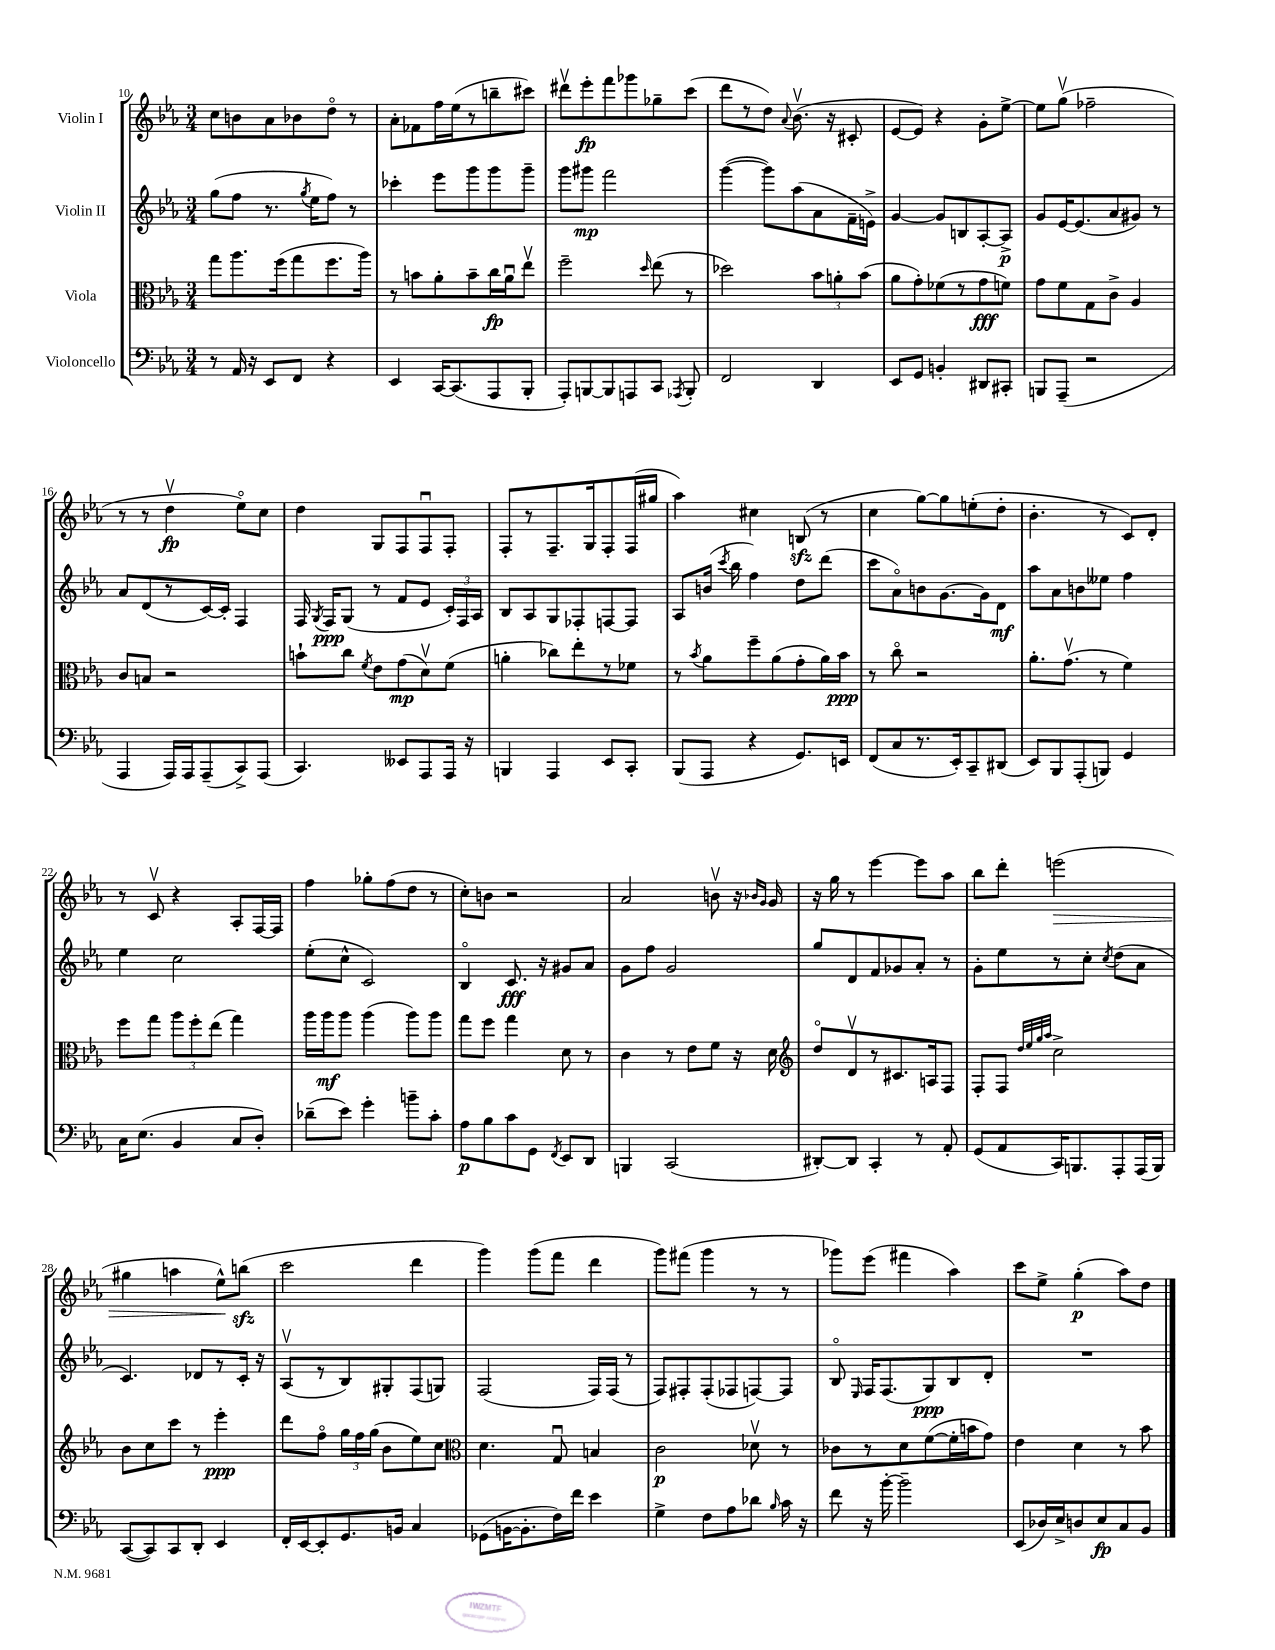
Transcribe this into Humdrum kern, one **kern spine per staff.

**kern	**kern	**kern	**kern
*staff4	*staff3	*staff2	*staff1
*clefF4	*clefC3	*clefG2	*clefG2
*k[b-e-a-]	*k[b-e-a-]	*k[b-e-a-]	*k[b-e-a-]
*M3/4	*M3/4	*M3/4	*M3/4
8r	8gg	(8gg	8cc
16AA-	8.aa-	8ff	8b
16r	.	.	.
8EE-	.	8.r	8a-
.	(16ff	.	.
8FF	8gg	.	8b-
.	.	8qgg	.
.	.	16ee-	.
4r	8.ff	8ff)	8ddo
.	.	8r	8r
.	16aa-)	.	.
=	=	=	=
4EE-	8r	4ccc-'	8a-'
.	8b	.	8f-
[16CC	8a-'	8eee-	16ff
(8.CC]	.	.	(16ee-
.	8b~	8ggg	8r
8AAA-	16cc	8ggg	8bb~
.	16a-u	.	.
8BBB-'	8ee-v	8ggg~	8ccc#)
=	=	=	=
8AAA-')	2ff~	8ggg	8ddd#v
[8BBB	.	8ggg#	8eee-'
8BBB]	.	2fff	8fff
8AAA	.	.	8ggg-
.	16qqdd	.	.
8CC	(8ee-	.	8gg-~
8qAAA-	.	.	.
8BBB'	8r	.	(8ccc
=	=	=	=
2FF	2dd-)	([4ggg	8ddd
.	.	.	8r
.	.	8ggg])	8dd)
.	.	.	8qqa-
.	.	(8aa-	(8.b-v
4DD	12b-	8a-	.
.	.	.	16r
.	12a'	.	.
.	.	16f~	8c#'
.	(12b-	.	.
.	.	16e^)	.
=	=	=	=
8EE-	8a-	[4g	[8e-
8GG	8g')	.	8e-])
4BB'	(8f-	8g]	4r
.	8r	8B	.
8DD#	8g	[8A-'	8g'
8CC#'	8f)	8A-^]	[8ee-^
=	=	=	=
8BBB	8g	8g	8ee-]
(8AAA-~	8f	[16e-	(8ggv
.	.	(8.e-]	.
2r	8G	.	2ff-~
.	8c^	8a-	.
.	4A-	8g#)	.
.	.	8r	.
=	=	=	=
4AAA-	8c	8a-	8r
.	8B	(8d	8r
16AAA-)	2r	8r	4ddv
16AAA-	.	.	.
(8AAA-~	.	[16c)	.
.	.	16c']	.
8CC^)	.	4F	8ee-o)
(8AAA-	.	.	8cc
=	=	=	=
4.CC)	8b`	16F	4dd
.	.	8qG	.
.	.	16F	.
.	8cc	(8G	.
.	8qf	.	.
.	8e-	8r	8G
8EE--	(8g	8f	8F
8AAA-	8dv)	8e-	8Fu
16AAA-	(8f	24c')	8F'
.	.	24F	.
16r	.	.	.
.	.	24A-	.
=	=	=	=
4BBB	4a'	8B-	8F'
.	.	8A-	8r
4AAA-	8cc-)	8G	8.F~
.	8ee-'	8F-'	.
.	.	.	16G
8EE-	8r	[8F	8F'
8CC'	8f-	8F]	(16F
.	.	.	16gg#
=	=	=	=
(8BBB-	8r	8A-	4aa-)
.	8qb-	.	.
8AAA-	8a-	(16b	.
.	.	8qccc	.
.	.	16bb-	.
4r	8ff~	4ff)	4cc#
.	(8a-	.	.
8.GG)	8g'	8dd	(8B
.	16a-)	(8ddd	8r
16EE	16b-	.	.
=	=	=	=
(8FF	8r	8ccc	4cc
8C	8cco	8a-o)	.
8.r	2r	8b	[8gg)
.	.	[8.g	8gg]
16EE-')	.	.	.
8CC~	.	.	(8ee'
.	.	16g]	.
(8DD#	.	8d	8dd'
=	=	=	=
8EE-)	8.a-'	8aa-	4.b-'
8BBB-	.	8a-	.
.	(8.gv	.	.
(8AAA-'	.	8b	.
8BBB)	8r	8ee--	8r
4GG	4f)	4ff	8c)
.	.	.	8d'
=	=	=	=
16C	8ff	4ee-	8r
(8.E-	.	.	.
.	8gg	.	8cv
4BB-	12aa-	2cc	4r
.	12ff'	.	.
.	(12ee-	.	.
8C	4gg)	.	8A-'
8D')	.	.	[16F
.	.	.	16F]
=	=	=	=
(8d-~	16aa-	(8ee-'	4ff
.	16aa-	.	.
8e-)	8aa-	8cc^^	.
4g'	(4aa-	2c)	8gg-'
.	.	.	(8ff
8b~	8aa-)	.	8dd
8c'	8aa-	.	8r
=	=	=	=
8A-	8gg	4B-o	8cc')
8B-	8ff	.	8b
8c	4gg	8.c	2r
8GG	.	.	.
.	.	16r	.
8qFF	.	.	.
8EE-	8d	8g#	.
8DD	8r	8a-	.
=	=	=	=
4BBB	4c	8g	2a-
.	.	8ff	.
(2CC	8r	2g	.
.	8e-	.	.
.	8f	.	8bv
.	16r	.	16r
.	.	.	16qqb-
.	.	.	16qqg
.	16d	.	16g
=	=	=	=
*	*clefG2	*	*
[8DD#')	8ddo	8gg	16r
.	.	.	16gg
8DD#]	8dv	8d	8r
4CC'	8r	8f	[4eee-
.	8.c#	8g-	.
8r	.	8a-'	8eee-]
.	16A	.	.
8AA-'	8F	8r	8aa-
=	=	=	=
(8GG	8F'	8g'	8bb-
8AA-	8F	8ee-	8ddd'
.	32qqdd	.	.
.	32qqee-	.	.
.	32qqgg	.	.
.	32qqaa-	.	.
16CC)	2cc^	8r	(2eee
8.BBB	.	.	.
.	.	8cc'	.
.	.	8qcc	.
8AAA-'	.	(8dd	.
(16AAA-	.	8a-	.
16BBB)	.	.	.
=	=	=	=
([8CC	8b-	4.c)	4gg#
8CC])	8cc	.	.
8CC	8ccc	.	4aa
8DD'	8r	8d-	.
4EE-	4eee-'	8r	8ee-^^)
.	.	16c'	(8bb
.	.	16r	.
=	=	=	=
16FF'	8ddd	(8A-v	2ccc
[16EE-	.	.	.
8EE-']	8ffo	8r	.
8.GG	24gg	8B-)	.
.	24ff	.	.
.	(24gg	.	.
.	8b-	8G#'	.
16BB	.	.	.
4C	8ee-)	(8F	4ddd
.	8cc	8G)	.
=	=	=	=
*	*clefC3	*	*
(8GG-	4.d	(2F	4ggg)
[16BB	.	.	.
8.BB']	.	.	.
.	.	.	(8ggg
16F)	8Gu	.	8fff
16f	.	.	.
4e-	4B	16F)	4ddd
.	.	(16F	.
.	.	8r	.
=	=	=	=
4G^	2c	8F)	8ggg)
.	.	8F#'	(8fff#
8F	.	(8F#'	4ggg
8A-	.	8F-	.
8d-	8d-v	[8F)	8r
16qqB-	.	.	.
16c	8r	8F]	8r
16r	.	.	.
=	=	=	=
8f	8c-	8B-o	8ggg-)
.	.	16qqE-	.
16r	8r	16F	(8eee-
[16b-'	.	(8.F	.
2b-~]	8d	.	4fff#
.	([8f	8G)	.
.	16f']	8B-	4aa-)
.	16b	.	.
.	8g)	8d'	.
=	=	=	=
(8EE-	4e-	2.r	8ccc
16D-)	.	.	8ee-^
16E-^	.	.	.
8D	4d	.	(4gg'
8E-	.	.	.
8C	8r	.	8aa-)
8BB-	8b-	.	8dd
==	==	==	==
*-	*-	*-	*-
